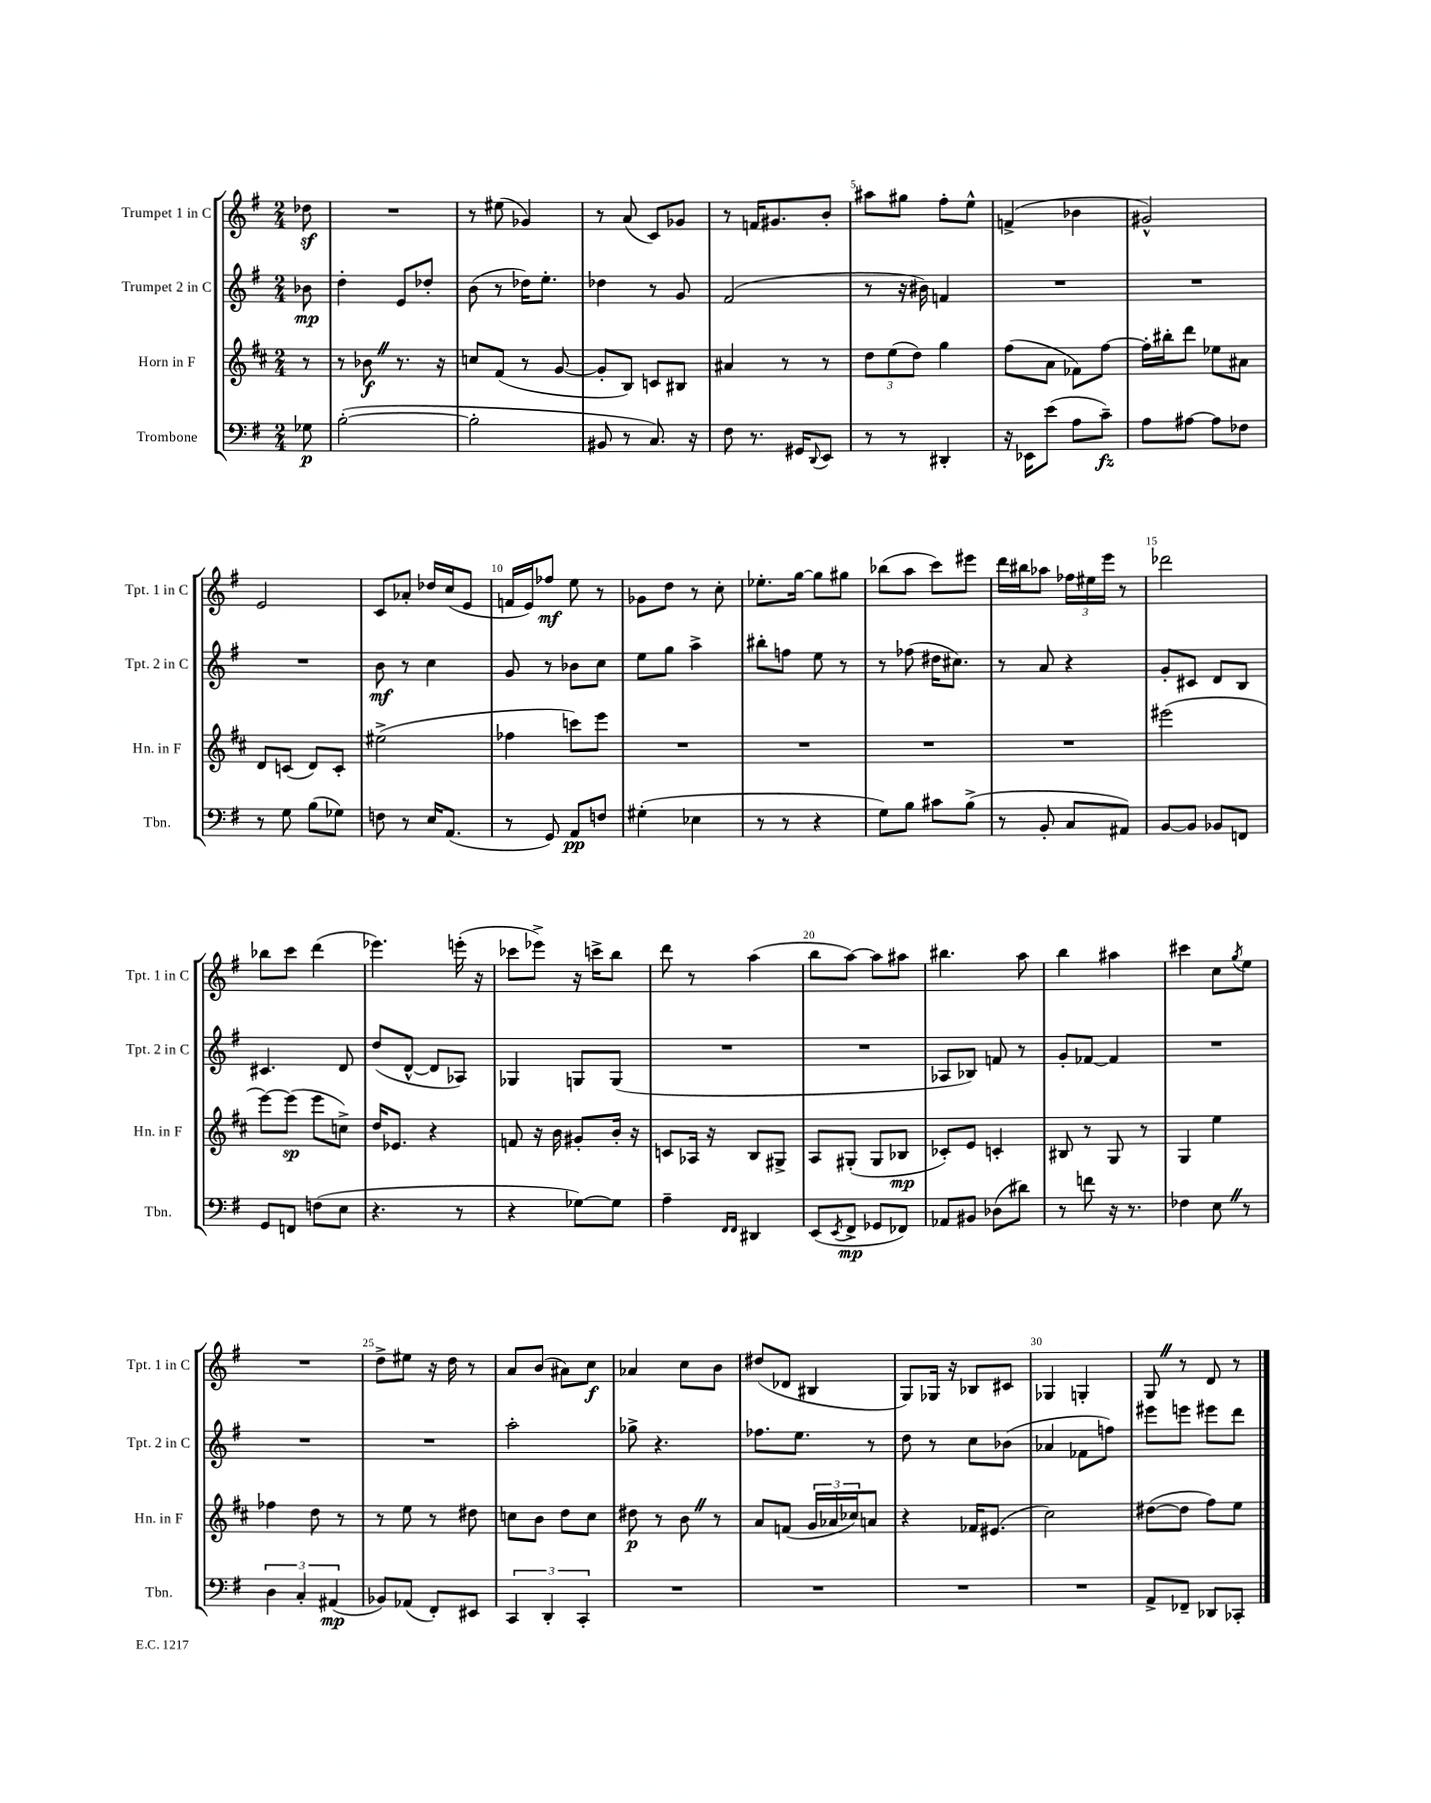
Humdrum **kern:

**kern	**kern	**kern	**kern
*staff4	*staff3	*staff2	*staff1
*clefF4	*clefG2	*clefG2	*clefG2
*k[f#]	*k[f#c#]	*k[f#]	*k[f#]
*M2/4	*M2/4	*M2/4	*M2/4
8G-\	8r	8b-\	8dd-\
=	=	=	=
([2B'\	8r	4dd'\	2r
.	8b-\	.	.
.	8.r	8e/L	.
.	.	8dd-'/J	.
.	16r	.	.
=	=	=	=
2B'\]	8cc/L	(8b\	8r
.	(8f#/J	8r	(8ee#\
.	8r	16dd-\LK)	4g-/)
.	.	8.ee'\J	.
.	[8g/	.	.
=	=	=	=
8BB#/	8g'/]L	4dd-\	8r
8r	8B/J)	.	(8a/
8.C/)	8c/L	8r	8c/L)
.	8B#/J	8g/	8g-/J
16r	.	.	.
=	=	=	=
8F#\	4a#/	(2f#/	8r
8.r	.	.	16f/LK
.	.	.	8.g#/
.	8r	.	.
16GG#/LK	.	.	.
8qqDD/	.	.	.
8EE/J	8r	.	8b'/J
=	=	=	=
8r	12dd\L	8r	8aa#\L
.	(12ee\	.	.
8r	.	16r	8gg#\J
.	12dd\J)	.	.
.	.	16b#\)	.
4DD#'/	4gg\	4f/	8ff#'\L
.	.	.	8ee^^\J
=	=	=	=
16r	(8ff#\L	2r	(4f^/
16EE-\LK	.	.	.
(8e\J	8a\J	.	.
8A\L	8f-\L)	.	4b-\
8c~\J)	[8ff#\J	.	.
=	=	=	=
8A\L	16ff#'\]LL	2r	2g#^^/)
.	16bb#'\J	.	.
[8A#\J	8ddd\J	.	.
8A#\]L	8ee-\L	.	.
8F-\J	8a#\J	.	.
=	=	=	=
8r	8d/L	2r	2e/
8G\	(8c/J	.	.
(8B\L	8d/L)	.	.
8G-\J)	8c'/J	.	.
=	=	=	=
8F\	(2ee#^\	8b\	8c/L
8r	.	8r	8a-'/J
16E/LK	.	4cc\	16dd-/LL
(8.AA/J	.	.	(16cc/J
.	.	.	8e/J
=	=	=	=
8r	4ff-\	8g/	16f/LL
.	.	.	16e/J)
8GG/)	.	8r	8ff-/J
8AA/L	8ccc\L)	8b-\L	8ee\
8F/J	8eee\J	8cc\J	8r
=	=	=	=
(4G#'\	2r	8ee\L	8g-\L
.	.	8gg\J	8dd\J
4E-\	.	4aa^\	8r
.	.	.	8cc'\
=	=	=	=
8r	2r	8bb#'\L	8.ee-'\L
8r	.	8ff\J	.
.	.	.	[16gg\Jk
4r	.	8ee\	8gg\]L
.	.	8r	8gg#\J
=	=	=	=
8G\L)	2r	8r	(8bb-\L
8B\J	.	(8ff-\	8aa\J
8c#\L	.	16dd#\LK	8ccc\L)
.	.	8.cc#\J)	.
(8B^\J	.	.	8eee#\J
=	=	=	=
8r	2r	8r	16ddd\LL
.	.	.	16bb#\J
8BB'/	.	8a/	8aa-\J
8C/L	.	4r	24ff-\LL
.	.	.	24ee#\
.	.	.	24eee\JJ
8AA#/J)	.	.	8r
=	=	=	=
[8BB/L	(2eee#\	8g'/L	2ddd-\
8BB/]J	.	8c#/J	.
8BB-/L	.	8d/L	.
8FF/J	.	8B/J	.
=	=	=	=
8GG/L	[8eee\L)	4.c#/	8bb-\L
8FF/J	(8eee\]J	.	8ccc\J
(8F\L	8eee\L	.	(4ddd\
8E\J	8cc^\J)	8d/	.
=	=	=	=
4.r	16dd/LK	(8dd/L	4.eee-\)
.	8.e-/J	.	.
.	.	[8d^^/J	.
.	4r	8d/]L	.
8r	.	8A-/J)	(16eee'\
.	.	.	16r
=	=	=	=
4r	8f/	4G-/	8ccc-\L
.	16r	.	8eee-^\J)
.	16b\	.	.
[8G-\L)	8g#'/L	8G/L	16r
.	.	.	16ccc^\LK
8G-\]J	16b'/Jk	(8G/J	8bb\J
.	16r	.	.
=	=	=	=
4A~\	8c/L	2r	8ddd\
.	16A-/Jk	.	8r
.	16r	.	.
16qqFF#/LL	.	.	.
16qqFF#/JJ	.	.	.
4DD#/	8B/L	.	(4aa\
.	8G#^/J	.	.
=	=	=	=
(8EE/L	8A/L	2r	8bb\L
8qEE/	.	.	.
8FF#^/J	(8G#'/J	.	[8aa\J)
8GG-/L	8G#/L	.	8aa\]L
8FF-/J)	8B-/J	.	8aa#\J
=	=	=	=
8AA-/L	8c-'/L)	8A-/L	4.bb#\
8BB#/J	8e/J	8B-/J)	.
(8D-\L	4c'/	8f/	.
8d#\J)	.	8r	8aa\
=	=	=	=
8r	8B#/	8g'/L	4bb\
8f\	8r	[8f-/J	.
16r	8G/	4f-/]	4aa#\
8.r	.	.	.
.	8r	.	.
=	=	=	=
4F-\	4G/	2r	4ccc#\
8E\	4ee\	.	8cc\L
.	.	.	8qgg/
8r	.	.	8ee\J
=	=	=	=
6D\	4ff-\	2r	2r
6C'/	.	.	.
.	8dd\	.	.
(6AA#/	.	.	.
.	8r	.	.
=	=	=	=
8BB-/L)	8r	2r	8dd^\L
(8AA-/J	8ee\	.	8ee#\J
8FF#'/L)	8r	.	16r
.	.	.	16dd\
8EE#/J	8dd#\	.	8r
=	=	=	=
6CC/	8cc\L	2aa'\	8a/L
.	8b\J	.	(8b/J
6DD'/	.	.	.
.	8dd\L	.	8a#\L)
6CC'/	.	.	.
.	8cc\J	.	8cc\J
=	=	=	=
2r	8dd#\	8gg-^\	4a-/
.	8r	4.r	.
.	8b\	.	8cc\L
.	8r	.	8b\J
=	=	=	=
2r	8a/L	8.ff-\L	(8dd#/L
.	(8f/J	.	8d-/J
.	.	8.ee\J	.
.	24g/LL	.	4B#/
.	24a-/	.	.
.	24cc-/J)	.	.
.	8a/J	8r	.
=	=	=	=
2r	4r	8dd\	8G/L)
.	.	8r	16G-/Jk
.	.	.	16r
.	16f-/LK	8cc\L	8B-/L
.	(8.e#/J	.	.
.	.	(8b-\J	8c#/J
=	=	=	=
2r	2cc#\)	4a-/	4G-/
.	.	8f-\L	4G'/
.	.	8ff\J)	.
=	=	=	=
8AA^/L	([8dd#\L	8eee#\L	8G/
8FF-~/J	8dd#\]J	8eee\J	8r
8DD-/L	8ff#\L)	8eee#\L	8d/
8CC-'/J	8ee\J	8ddd\J	8r
==	==	==	==
*-	*-	*-	*-
